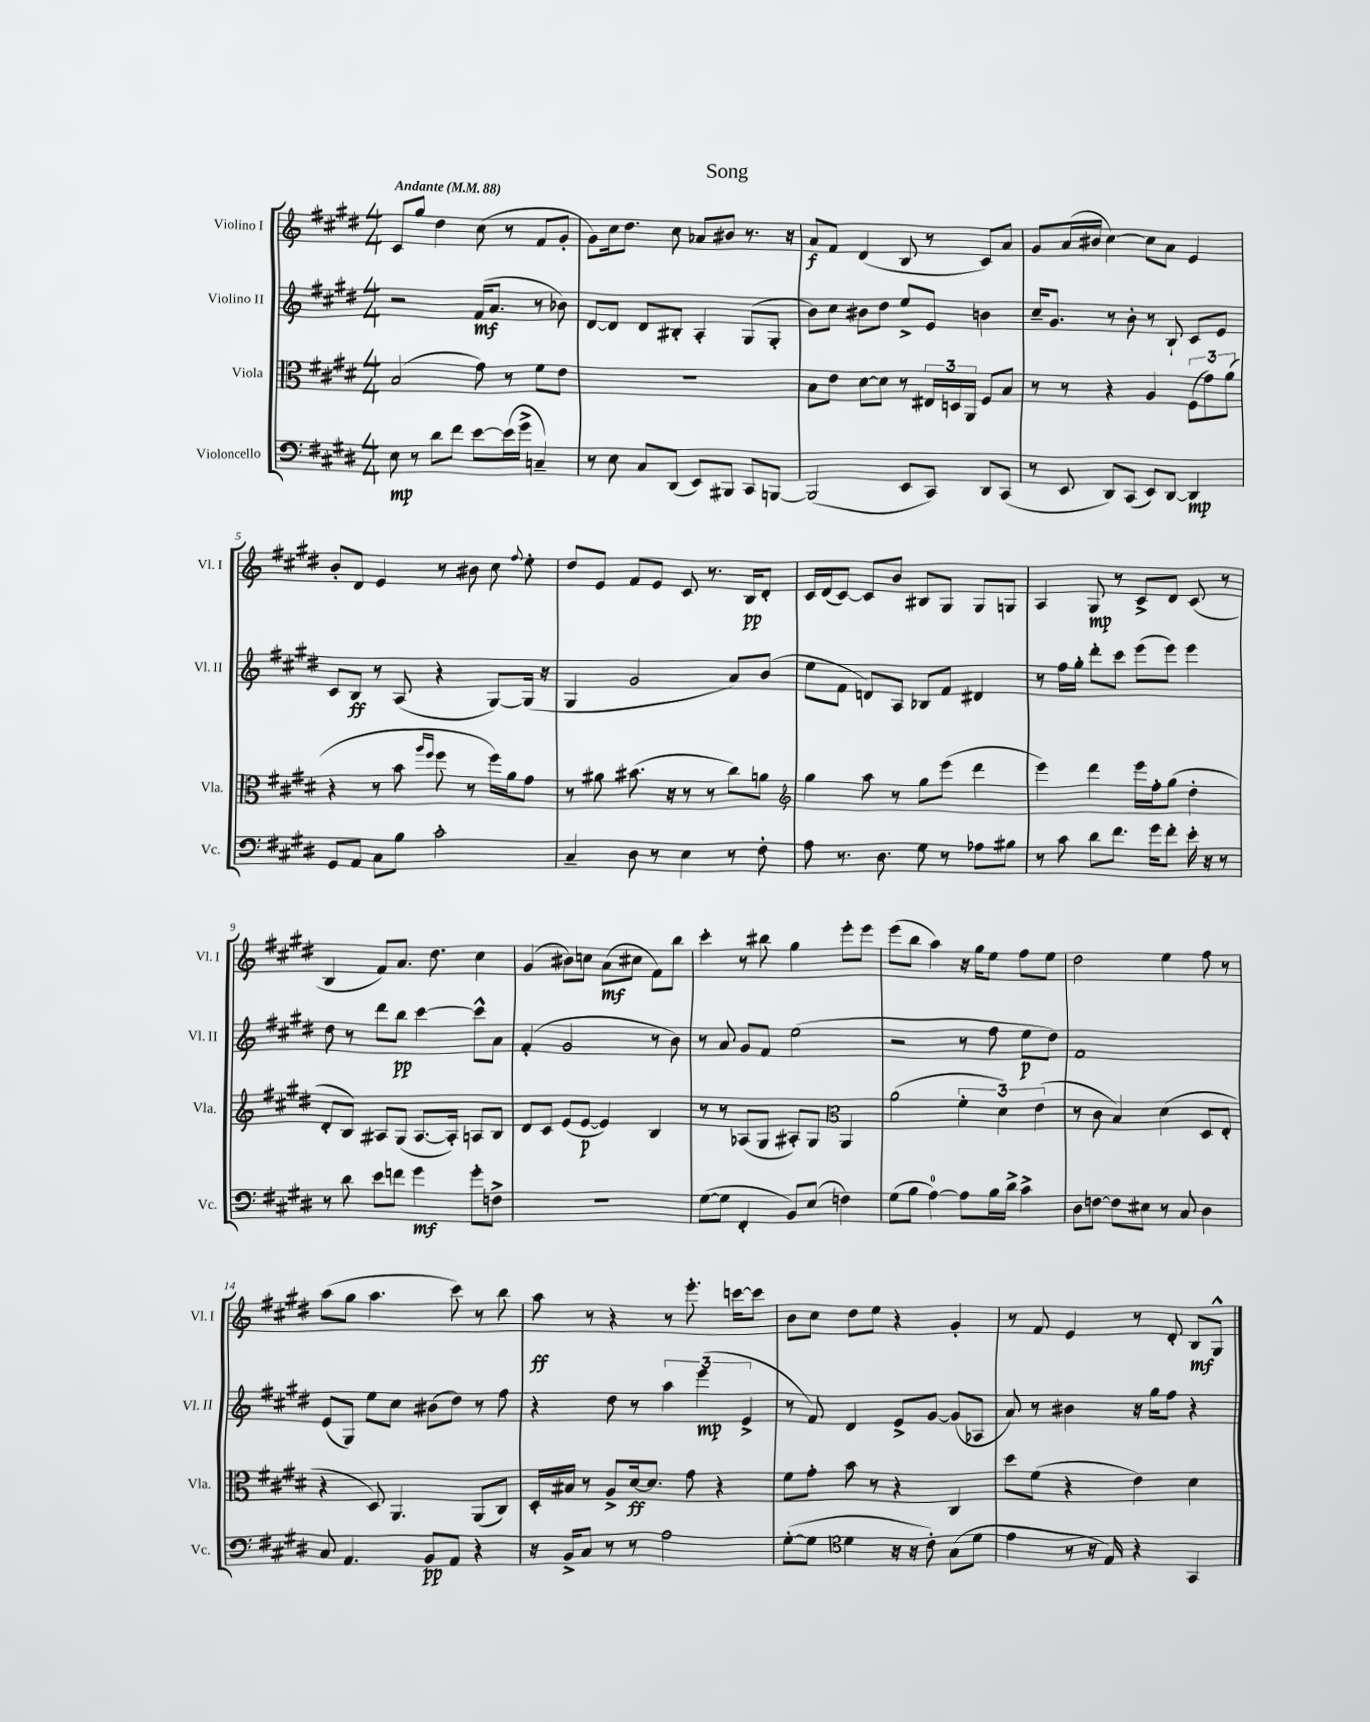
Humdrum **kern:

**kern	**kern	**kern	**kern
*staff4	*staff3	*staff2	*staff1
*clefF4	*clefC3	*clefG2	*clefG2
*k[f#c#g#d#]	*k[f#c#g#d#]	*k[f#c#g#d#]	*k[f#c#g#d#]
*M4/4	*M4/4	*M4/4	*M4/4
*MM88	*MM88	*MM88	*MM88
8E	(2B	2r	8c#
8r	.	.	8gg#
8d#	.	.	4dd#
8f#	.	.	.
[8e	8g#)	(16f#	(8cc#
.	.	8.a	.
(16e]	8r	.	8r
16g#^	.	.	.
4C~)	8f#	8r	8f#
.	8e	8b-)	8g#'
=	=	=	=
8r	1r	[8d#	8g#)
8E	.	8d#]	16cc#
.	.	.	8.dd#
8C#	.	8d#	.
(8DD#	.	8B#'	8cc#
8EE)	.	4A'	8a-
8BBB#	.	.	8b#
8CC#	.	(8G#	8.r
[8BBB	.	8G#'	.
.	.	.	16r
=	=	=	=
(2BBB]	8B	8b)	8a
.	8e	8cc#	8f#
.	[8d#	8b#	(4d#
.	8d#]	8dd#	.
8EE	8r	8ee^	8B
8CC#)	24E#	8e	8r
.	24D	.	.
.	24AA	.	.
8DD#	8F#	4b	8c#)
(8CC#	8B	.	8a
=	=	=	=
8r	8r	16cc#~	8g#
.	.	8.g#	.
8EE	8r	.	(16a
.	.	.	16b#
8DD#)	4r	8r	[4cc#)
(8CC#	.	8b'	.
8EE)	4A	8r	8cc#]
[8DD#	.	8B`	8a
4DD#]	(12F#	8c#	4e
.	12g#)	.	.
.	.	8e	.
.	(12a	.	.
=	=	=	=
8GG#	4r	8c#	8b'
8AA	.	8B	8d#
8C#	8r	8r	4e
8B	8b	(8A	.
.	16qqaa	.	.
.	16qqff#	.	.
2c#'	8ff#	4r	8r
.	8r	.	8b#
.	16ff#)	[8G#)	8cc#
.	16a	.	.
.	.	.	8qqff#
.	8g#	(16G#]	8ee'
.	.	16r	.
=	=	=	=
4C#~	8r	4G#	8dd#
.	8a#	.	8e
8D#	(8.b#	2g#	8f#
8r	.	.	8e
.	16r	.	.
4E	8r	.	8c#
.	8r	.	8.r
8r	8cc#)	8a)	.
.	.	.	16B
8F#'	8a	(8b	8d#'
=	=	=	=
*	*clefG2	*	*
8A	4gg#	8ee	16c#
.	.	.	(16d#
8.r	.	8f#	[8c#)
.	8aa	8d)	8c#]
8.D#	.	.	.
.	8r	8A	8b
8G#	8gg#	8B-	8B#
8r	(8eee	8f#	8G#
8A-	4ddd#	4d#	8G#
8B#	.	.	8G
=	=	=	=
8r	4eee)	8r	4A
8c#	.	16ff#	.
.	.	16gg#'	.
8d#	4ddd#	8ddd#'	8G#
8.f#	.	8ccc#	8r
.	16eee	(8eee	8c#^
16g#	16ff#'	.	.
8f#'	(8gg#	8eee)	8d#
16e'	4dd#'	4eee	(8c#
16r	.	.	.
8r	.	.	8r
=	=	=	=
8r	8d#'	8dd#	4B
8d#	8B)	8r	.
8e	8A#	8ddd#	8f#)
8f	(8G#	8bb	8.a
4g#	[8.A#	[4ccc#	.
.	.	.	8.dd#
.	16A#'])	.	.
8g#'	8A	8ccc#^^]	4cc#
8F^	8B	8a	.
=	=	=	=
1r	8d#	(4f#'	(4g#
.	8c#	.	.
.	(8e	2g#	8b#)
.	[8e	.	8cc
.	4e])	.	(8a
.	.	.	8cc#
.	4B	8r	8f#)
.	.	8b)	8bb
=	=	=	=
([8G#	8r	8r	4ccc#'
8G#]	8r	8a	.
4FF#'	(8A-	8g#	8r
.	8G#	8f#	8bb#
8BB)	8A#')	(2ee	4gg#
(8E	8G#	.	.
*	*clefC3	*	*
4F)	4AA	.	8eee'
.	.	.	8eee
=	=	=	=
(8G#	(2a	2r	(8eee
8B	.	.	8bb
[4A)	.	.	4aa)
8A]	6f#'	8r	16r
.	.	.	16gg#
16B	.	8ff#	8ee
.	6d#)	.	.
16d#^	.	.	.
4c#^	.	8ee	8ff#
.	(6e	.	.
.	.	8dd#)	8ee
=	=	=	=
8D#	8r	1f#	2dd#
[8F	8c#	.	.
8F]	4B)	.	.
8E#	.	.	.
8r	(4d#	.	4ee
8C#	.	.	.
4D#	8D#	.	8ff#
.	8E'	.	8r
=	=	=	=
8C#	4r	(8e	(8aa
4.AA	.	8G#)	8gg#
.	8D#)	8ee	4.aa
.	4.AA	8cc#	.
8BB	.	(8b#	.
8AA	.	8dd#)	8ccc#)
4r	(8AA	8r	8r
.	8C#)	8ff#	8bb
=	=	=	=
16r	16D#'	4r	8aa
16BB^	16B#	.	.
8C#	8r	.	8r
8r	8A^	8dd#	4r
8r	[16d#	8r	.
.	8.d#]	.	.
2A	.	6aa	8r
.	8g#	.	8.eee'
.	.	(6eee	.
.	4r	.	.
.	.	.	[16ccc
.	.	6e^	.
.	.	.	8ccc]
=	=	=	=
([8G#'	8f#	8r	8b
8G#]	8g#'	8f#)	8cc#
*clefC4	*	*	*
4d#	8b	4d#	8dd#
.	8r	.	8ee
16r	4r	8e^	4r
16r	.	.	.
8c#')	.	[8g#	.
(8G#	4C#	(8g#]	4g#'
8d#	.	8A-	.
=	=	=	=
4e	8dd#	8a)	8r
.	(8f#	8r	8f#
8r	4r	4b#	4e
16r	.	.	.
16E)	.	.	.
4r	4e)	16r	8r
.	.	16gg#	.
.	.	8ff#	8d#'
4GG#	4d#	4r	8B
.	.	.	8G#^^
==	==	==	==
*-	*-	*-	*-
